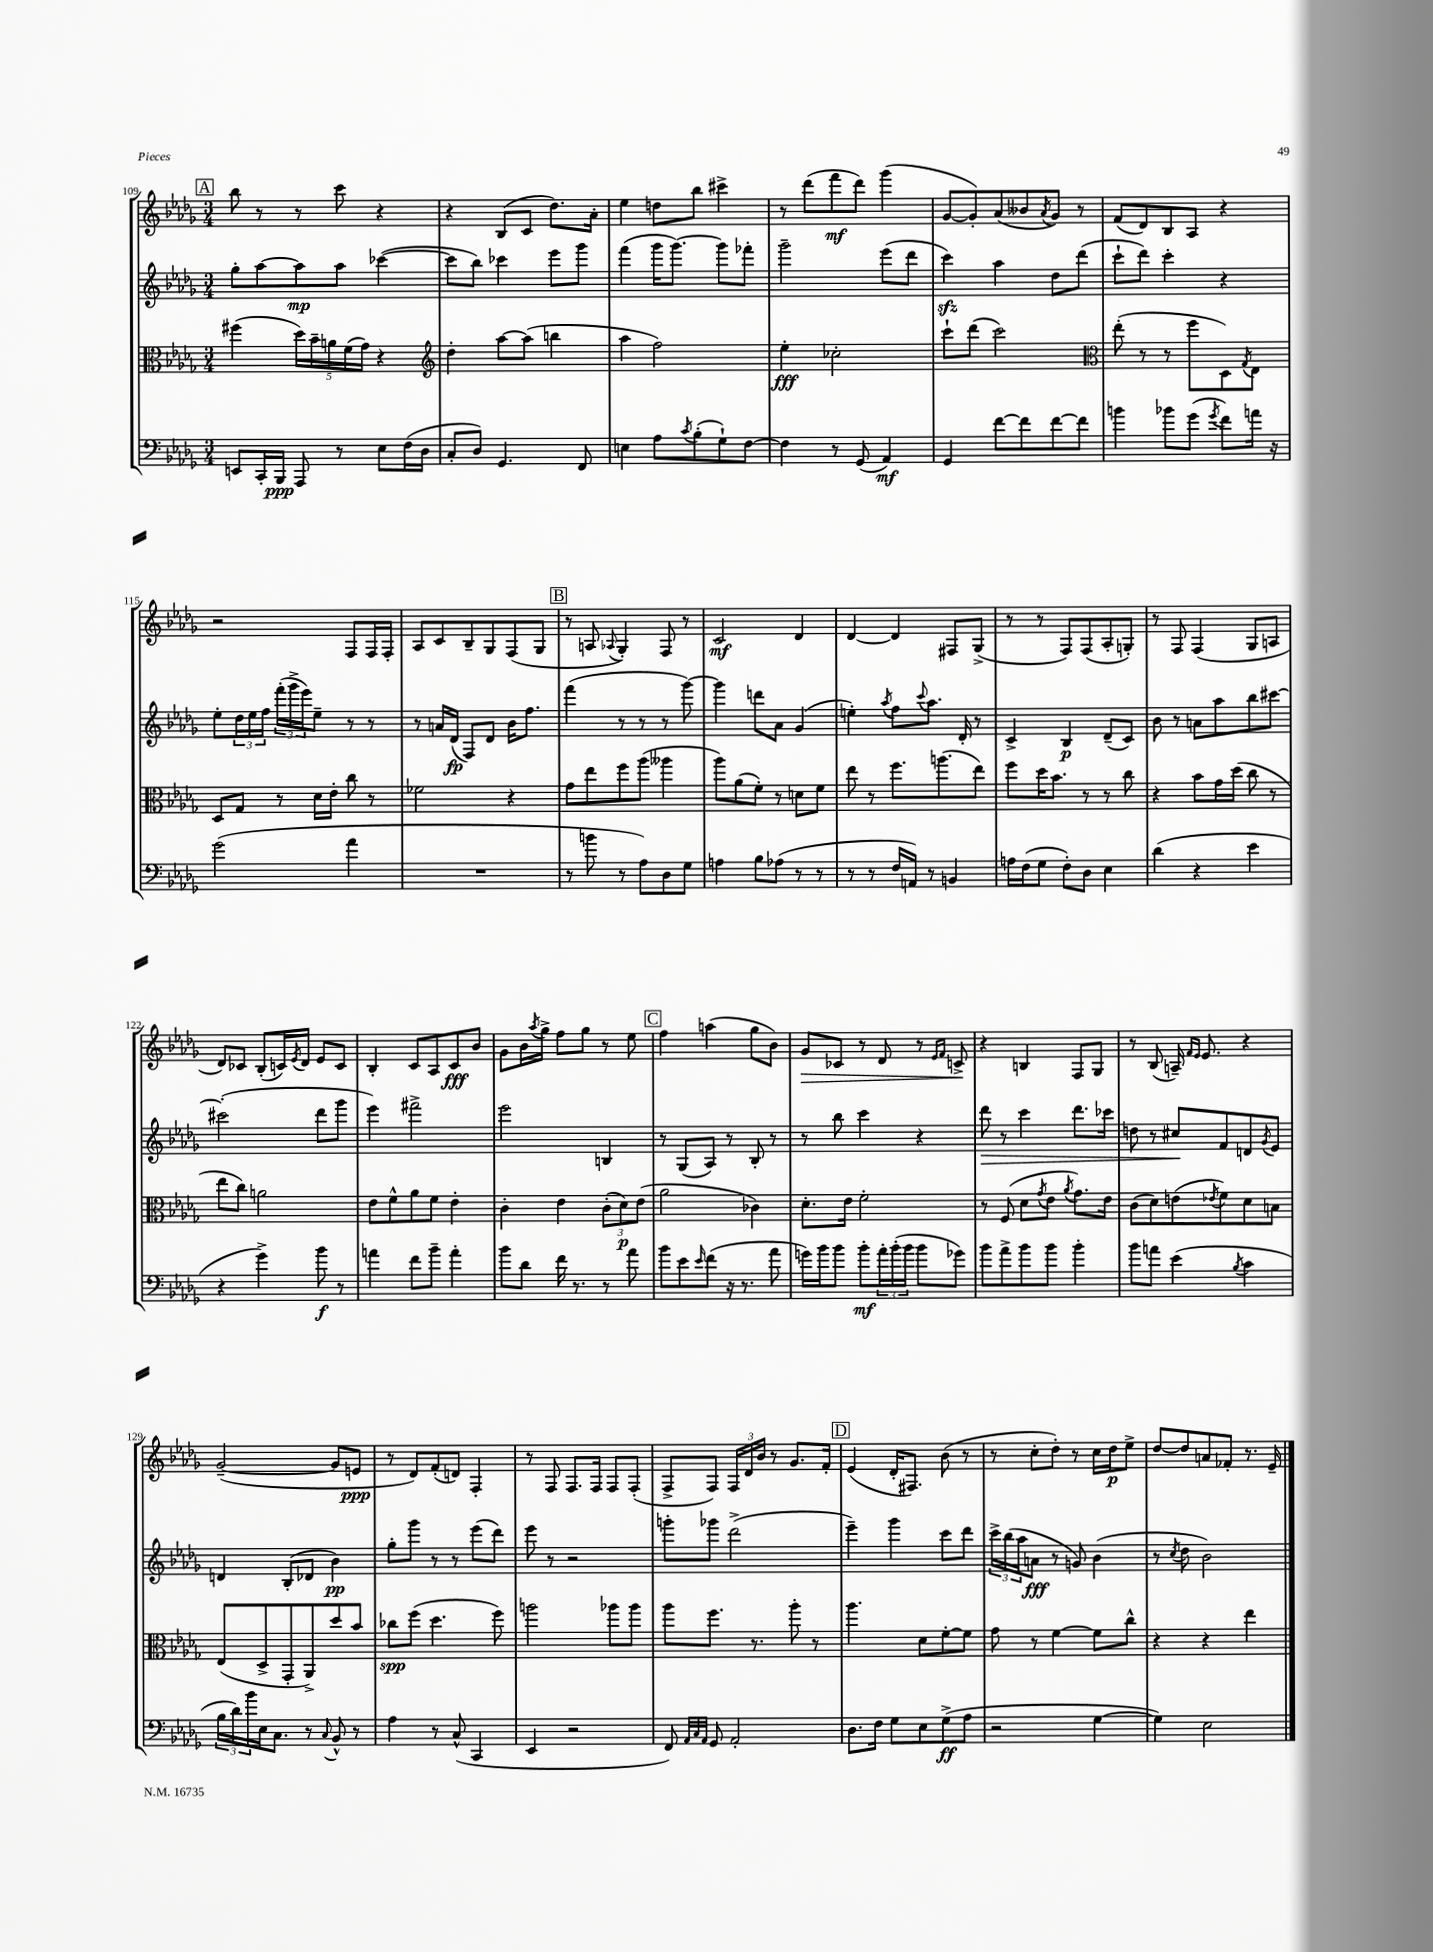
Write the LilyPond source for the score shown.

<<
\new StaffGroup <<
\new Staff = "s0" {
    \clef treble \key des \major \numericTimeSignature \time 3/4
    \mark \markup { \box "A" } bes''8 r8 r8 c'''8 r4 |
    r4 bes8( c'8 des''8.) aes'16-. |
    ees''4 d''8 bes''8 cis'''4-> |
    r8 des'''8( f'''8\mf des'''8) ges'''4( |
    ges'8~ ges'8-.) aes'8( beses'8 \acciaccatura { aes'8 } ges'8) r8 |
    f'8( des'8) bes8 aes8 r4 |
    r2 f8 f16 f16-. |
    aes8 c'8 bes8-- ges8 f8( ges8 |
    \mark \markup { \box "B" } r8 a8 \appoggiatura { aes8 } ges4-.) f8 r8 |
    c'2\mf des'4 |
    des'4~ des'4 fis8 ges8->( |
    r8 r8 f8) f8( aes8-. g8-.) |
    r8 f8 f4( ges8 a8 |
    des'8) ces'8 bes8-.( c'16) \acciaccatura { ees'8 } des'16 ees'8 c'8 |
    bes4-. c'8 aes8 c'8\fff bes'8 |
    ges'8 bes'16 \acciaccatura { aes''8 } ges''16-> f''8 ges''8 r8 ees''8 |
    \mark \markup { \box "C" } f''4 a''4( ges''8 bes'8) |
    ges'8\> ces'8 r8 des'8 r8 \grace { ees'16 f'16 } c'8->\! |
    r4 b4 f8 ges8 |
    r8 bes8( a16--) \grace { f'16 ees'16 } ees'8. r4 |
    ges'2~--( ges'8 e'8\ppp |
    r8 des'8) f'8-.( d'8) f4-. |
    r8 f8 f8. f16 f8 f8-.( |
    f8-> f8) \tuplet 3/2 { f16 des'16 bes'16 } r8 ges'8. f'16-. |
    \mark \markup { \box "D" } ees'4( des'16-. fis8.) bes'8( r8 |
    r8 c''8-. des''8-.) r8 c''16 des''16\p ees''8-> |
    des''8~ des''8 a'8 fes'8-. r8. ees'16-- \bar "|." |
}
\new Staff = "s1" {
    \clef treble \key des \major \numericTimeSignature \time 3/4
    \mark \markup { \box "A" } ges''8-. aes''8~ aes''8\mp aes''8 ces'''4~( |
    ces'''8 bes''8) ces'''4 ees'''8 ges'''8 |
    f'''4( ges'''16 ges'''8.~) ges'''8 fes'''8-. |
    ges'''2-- ees'''8( des'''8 |
    c'''4\sfz) aes''4 des''8 des'''8( |
    c'''8-! des'''8) c'''4-. r4 |
    ees''8-. \tuplet 3/2 { des''16 ees''16 f''16 } \tuplet 3/2 { f'''16-.( ges'''16-> ees'''16) } ees''8-- r8 r8 |
    r8 a'16 des'16\fp( f8) des'8 bes'16 f''8. |
    \mark \markup { \box "B" } f'''4( r8 r8 r8 ges'''8~) |
    ges'''4 d'''8 aes'8 ges'4( |
    e''4-.) \acciaccatura { aes''8 } f''8 \appoggiatura { c'''8 } aes''8. des'16-. r8 |
    c'4-> bes4\p des'8--( c'8) |
    bes'8 r8 a'8 aes''8 bes''8 cis'''8~ |
    cis'''2-.( des'''8 ges'''8 |
    ees'''4) fis'''2-> |
    ees'''2 b4 |
    \mark \markup { \box "C" } r8 ges8( aes8) r8 bes8-. r8 |
    r8 bes''8 c'''4 r4 |
    des'''8\> r8 c'''4 des'''8. ces'''16 |
    d''8 r8 cis''8\! f'8 d'8 \acciaccatura { ges'8 } ees'8 |
    d'4 bes8-.( des'8 bes'4\pp) |
    ges''8-. ges'''8 r8 r8 ees'''8( des'''8) |
    ees'''8 r8 r2 |
    g'''8-. ges'''8 des'''2->( |
    \mark \markup { \box "D" } ees'''4--) ges'''4 c'''8 des'''8 |
    \tuplet 3/2 { c'''16-> bes''16( aes''16 } a'8\fff r8 g'8) bes'4( |
    r8 \acciaccatura { c''8 } des''8 bes'2) \bar "|." |
}
\new Staff = "s2" {
    \clef alto \key des \major \numericTimeSignature \time 3/4
    \mark \markup { \box "A" } fis''4( \tuplet 5/4 { des''16) bes'16-- a'16 f'16( ges'16) } r4 |
    \clef treble des''4-. aes''8~ aes''8( b''4 |
    aes''4 f''2) |
    ees''4-.\fff ces''2-. |
    c'''8-! des'''8( c'''2) |
    \clef alto ees''8-.( r8 r8 f''8 des8) \acciaccatura { ges8 } ees8 |
    des8 ges8 r8 des'16 ees'16-. c''8 r8 |
    fes'2 r4 |
    \mark \markup { \box "B" } ges'8 ees''8 f''8 aes''8( aeses''4 |
    aes''8) aes'8( f'8-.) r8 d'8 f'8 |
    ees''8 r8 f''8. a''8.( ees''8) |
    f''8 des''16 bes'8. r8 r8 c''8 |
    r4 bes'8 ges'16 des''16( c''8 r8 |
    ees''8 c''8) a'2 |
    ees'8 f'8-^ aes'8 f'8 ees'4-. |
    c'4-. ees'4 \tuplet 3/2 { c'8-.( des'8\p) ees'8( } |
    \mark \markup { \box "C" } aes'2 ces'4) |
    des'8.-. ees'16 f'2-. |
    r8 f8( des'8 \acciaccatura { ges'8 } ees'8 \acciaccatura { aes'8 } ges'8.) ees'16 |
    c'8( des'8) e'8( \acciaccatura { ees'8 } f'8) des'8 b8 |
    ees8( des8-> ges,8-. aes,8->) des''8 bes'8 |
    ces''8\spp f''8( des''4. f''8) |
    a''2 aes''8 aes''8 |
    aes''8 f''8. r8. aes''8-. r8 |
    \mark \markup { \box "D" } aes''4. des'8 f'8~-. f'8 |
    ges'8 r8 f'4~ f'8 c''8-^ |
    r4 r4 ees''4 \bar "|." |
}
\new Staff = "s3" {
    \clef bass \key des \major \numericTimeSignature \time 3/4
    \mark \markup { \box "A" } e,8 c,16-. bes,,16\ppp aes,,8 r8 ees8 f16( des16 |
    c8-. des8) ges,4. f,8 |
    e4 aes8 \acciaccatura { c'8 } bes8-.( ges8-!) f8~ |
    f4 r8 ges,8( aes,4\mf) |
    ges,4 f'8~ f'8 f'8~ f'8 |
    b'4 bes'8 ges'8( \acciaccatura { ges'8 } f'8) a'16 r16 |
    ges'2( aes'4 |
    R2. |
    \mark \markup { \box "B" } r8 b'8 r8 aes8) des8 ges8 |
    a4 bes8 aes8( r8 r8 |
    r8 r8 f16 a,16) r8 b,4 |
    a16 f16( ges8 f8-.) des8 ees4 |
    des'4( r4 ees'4 |
    r4 ges'4->) bes'8\f r8 |
    a'4 f'8 bes'8-- a'4-. |
    bes'8 des'8 f'16 r8. r8 aes'8 |
    \mark \markup { \box "C" } bes'8 ees'8 \grace { ees'16 } f'8( r16 r8. aes'8 |
    g'16) bes'16 bes'8 bes'8-.\mf \tuplet 3/2 { aes'16-. bes'16-.( bes'16 } bes'8 ges'8) |
    bes'8 aes'8-> bes'8 bes'8 bes'4-. |
    bes'8 a'8 ees'4( \acciaccatura { bes8 } c'4 |
    \tuplet 3/2 { bes16 des'16) bes'16 } ees16 c8. r8 \appoggiatura { c8 } bes,8-^ r8 |
    aes4 r8 c8-^( c,4 |
    ees,4 r2 |
    f,8) \grace { aes,32 c32 aes,32 } ges,8 aes,2-. |
    \mark \markup { \box "D" } des8. f16 ges8 ees8 ges8->\ff( aes8 |
    r2 ges4~ |
    ges4) ees2 \bar "|." |
}
>>
>>
\layout { \context { \Score currentBarNumber = #109 } }
